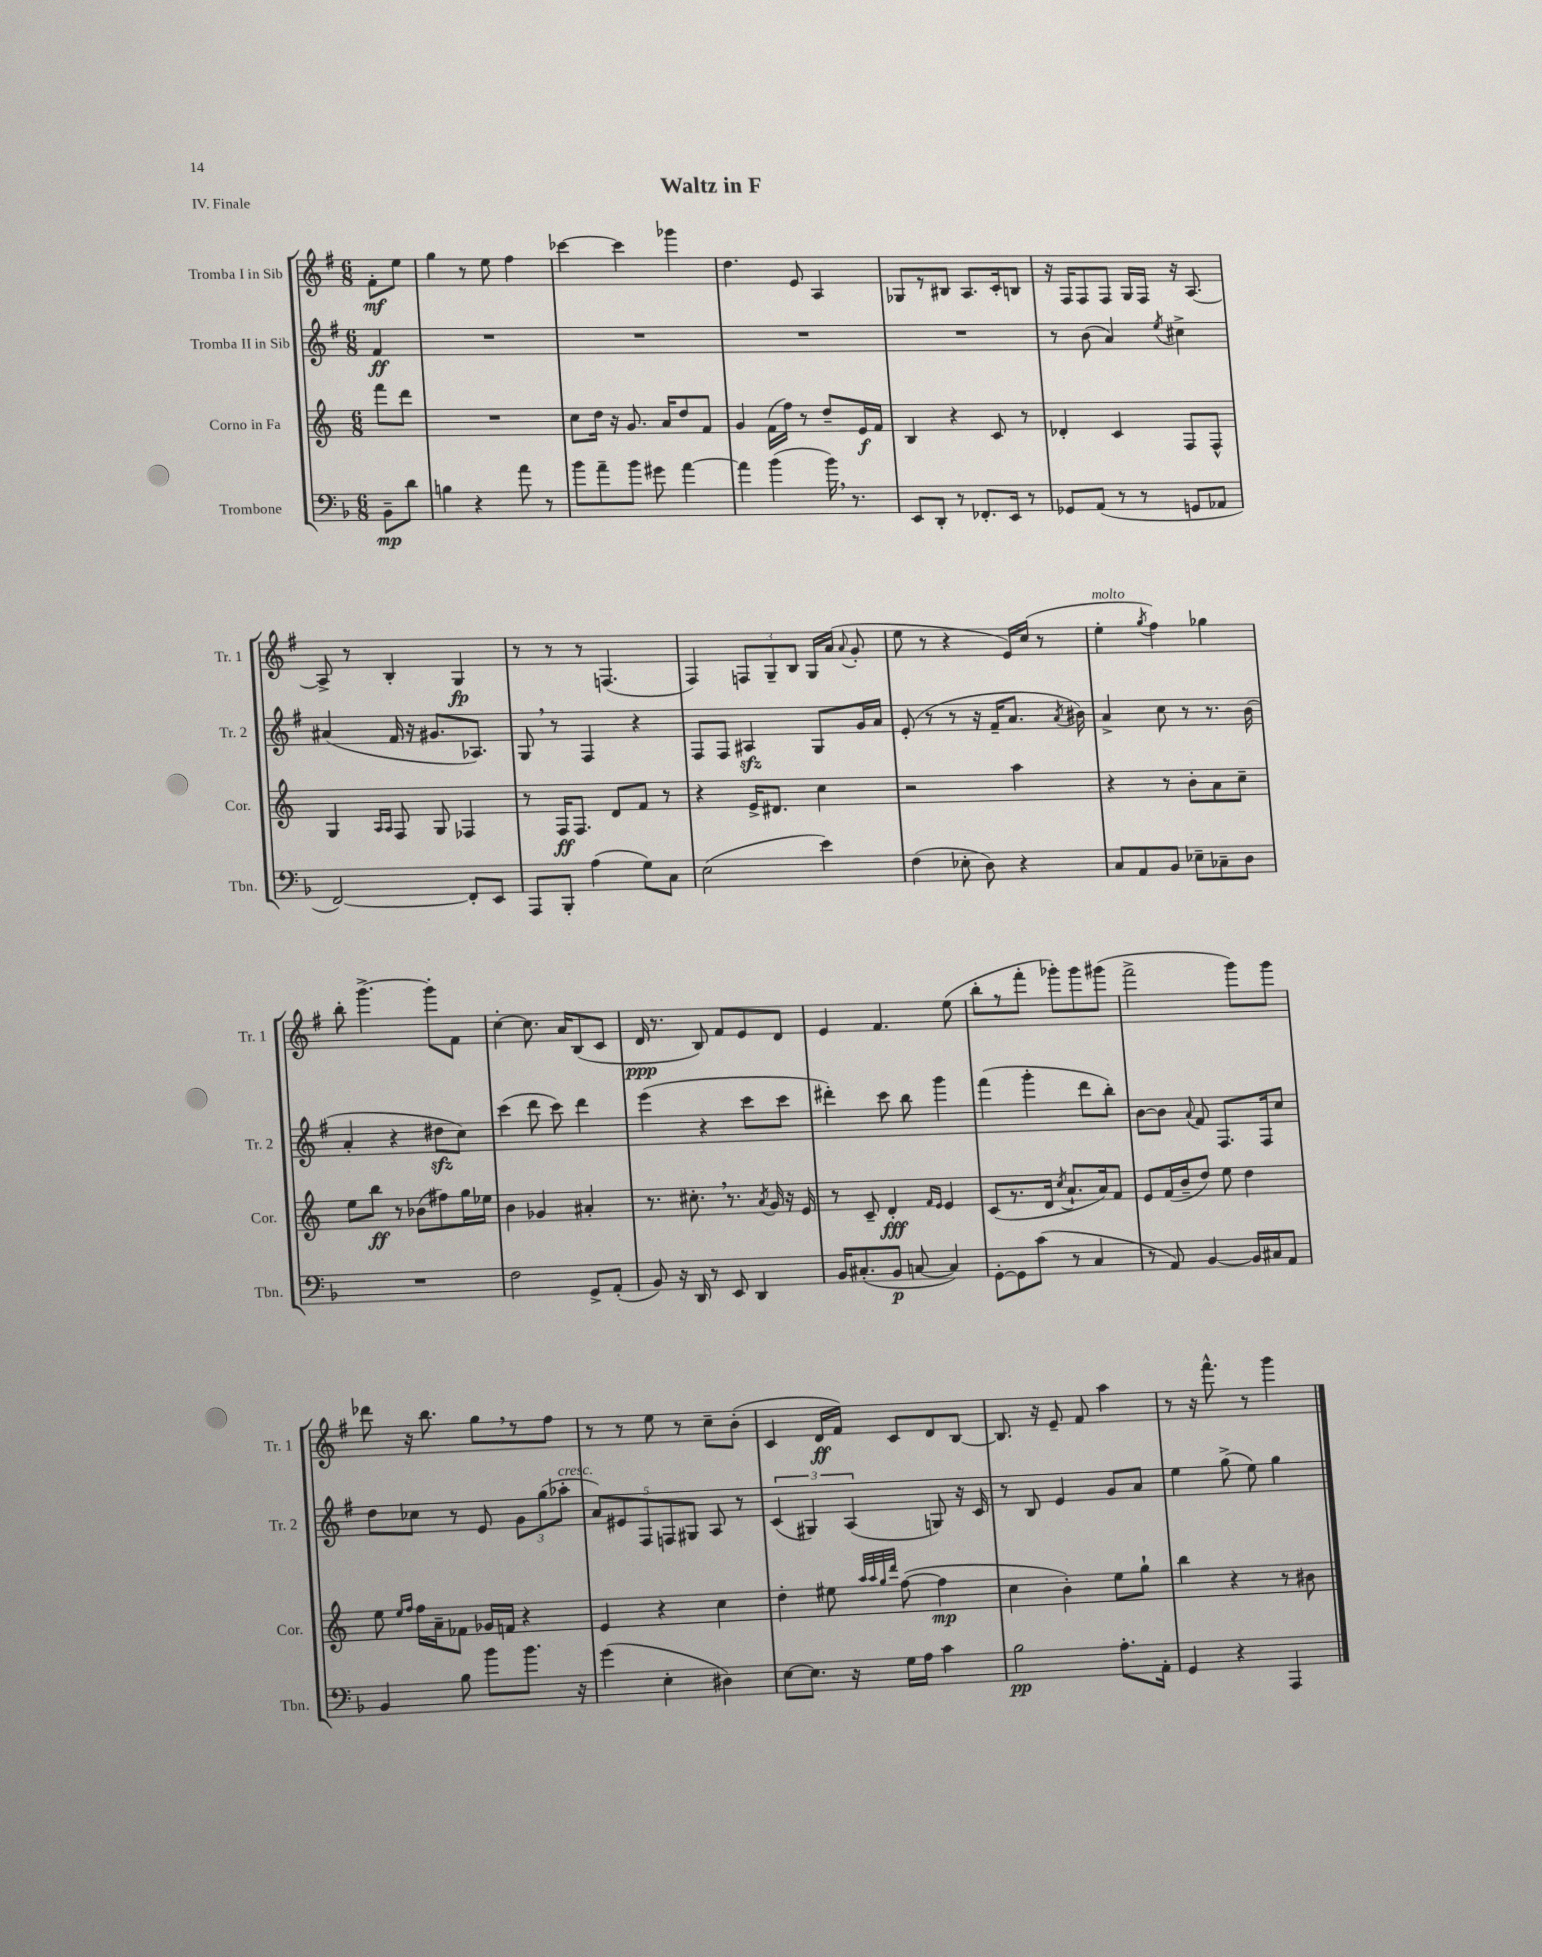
\header { title = "Waltz in F" piece = "IV. Finale" }
<<
\new StaffGroup <<
\new Staff = "s0" \with { instrumentName = "Tromba I in Sib" shortInstrumentName = "Tr. 1" } {
    \clef treble \key g \major \numericTimeSignature \time 6/8 \partial 4
    \autoBeamOff fis'8[-.\mf e''8] |
    g''4 r8 e''8 fis''4 |
    ces'''4~ ces'''4 ges'''4 |
    d''4. e'8 a4 |
    ges8[ r8 bis8] a8.[ c'16-. b8] |
    r16 fis16[ fis8 fis8] g16[ fis16] r16 a8.~ |
    a8-> r8 b4-. g4\fp |
    r8 r8 r8 f4.( |
    fis4) \tuplet 3/2 { f8[ g8-- b8] } g16[ a'16]( \appoggiatura { a'8 } g'8-. |
    e''8 r8 r4 e'16[) c''16]( r8 |
    e''4-.^\markup { \italic "molto" } \acciaccatura { g''8 } fis''4) ges''4 |
    b''8-. g'''4.~-> g'''8[-. fis'8] |
    c''4~-. c''8. a'16[ b8( c'8] |
    d'16\ppp r8. b8) fis'8[ e'8 d'8] |
    e'4 fis'4. e''8( |
    b''8[-. r8 fis'''8]-. ges'''8[-.) ges'''8 gis'''8]( |
    fis'''2-> g'''8[) g'''8] |
    des'''8 r16 b''8. g''8[ \breathe r8 fis''8] |
    r8 r8 e''8 r8 c''8[-- b'8]-.( |
    c'4 d'16[\ff fis'16]) c'8[ d'8 b8]~ |
    b8. r16 e'8-- fis'8 a''4 |
    r8 r16 fis'''8.-^ r8 g'''4 \bar "|." |
}
\new Staff = "s1" \with { instrumentName = "Tromba II in Sib" shortInstrumentName = "Tr. 2" } {
    \clef treble \key g \major \numericTimeSignature \time 6/8 \partial 4
    \autoBeamOff fis'4\ff |
    R2. |
    R2. |
    R2. |
    R2. |
    r8 b'8( a'4) \acciaccatura { e''8 } cis''4-> |
    ais'4( fis'16 r16 gis'8.[ aes8.]) |
    g8 \breathe r8 fis4 r4 |
    fis8[ fis8] ais4\sfz g8[ g'16 a'16] |
    e'8-.( r8 r8 r16 fis'16[-- a'8.] \acciaccatura { a'8 } bis'16) |
    a'4-> c''8 r8 r8. b'16( |
    a'4-. r4 dis''8[\sfz c''8]) |
    c'''4( d'''8 c'''8) d'''4 |
    e'''4( r4 c'''8[ c'''8] |
    dis'''4-.) c'''8 b''8 g'''4 |
    fis'''4( g'''4-. d'''8[ b''8]-.) |
    b'8[~ b'8] \appoggiatura { a'8 } fis'8 fis8.[ fis16 c''8] |
    d''8[ ces''8] r8 e'8 \tuplet 3/2 { g'8[ g''8( aes''8]-.^\markup { \italic "cresc." } } |
    \tuplet 5/4 { a'8[) eis'8 fis8 f8 gis8] } a8 r8 |
    \tuplet 3/2 { c'4( gis4) a4( } g8) r16 c'16 |
    r8 b8 e'4 g'8[ a'8] |
    e''4 g''8->( e''8) g''4 \bar "|." |
}
\new Staff = "s2" \with { instrumentName = "Corno in Fa" shortInstrumentName = "Cor." } {
    \clef treble \key c \major \numericTimeSignature \time 6/8 \partial 4
    \autoBeamOff f'''8[ d'''8] |
    R2. |
    c''8[ d''16] r16 g'8. a'16[ d''8 f'8] |
    g'4 f'16[( f''16]) r8 d''8[-- e'16\f f'16] |
    b4 r4 c'8 r8 |
    des'4-. c'4 f8[ f8]-^ |
    g4 \grace { a16[ a16] } f8 g8 fes4 |
    r8 f16[\ff f8.] d'8[ f'8] r8 |
    r4 e'16[-> dis'8.] c''4 |
    r2 a''4 |
    r4 r8 b'8[-. a'8 c''8]-- |
    e''8[ b''8]\ff r8 bes'8[( fis''8) g''16 ees''16] |
    b'4 ges'4 ais'4-. |
    r8. cis''8.-. \breathe r8. \acciaccatura { a'8 } g'16 r16 e'16 |
    r8 c'8-- d'4-.\fff \grace { f'16[ e'16] } e'4 |
    c'8[( r8. d'16] \acciaccatura { c''8 } a'8.[-! a'16) f'8] |
    e'8[ f'16( b'16-- d''8]) e''8 d''4 |
    e''8 \grace { e''16[ f''16] } f''16[ a'16-- fes'8] ges'16[ f'16] r4 |
    e'4 r4 c''4 |
    d''4-. eis''8 \grace { a''32[ a''32 g''32 d'''32] } f''8~( f''4\mp |
    c''4 b'4-.) e''8[ g''8]-! |
    b''4 r4 r8 bis'8 \bar "|." |
}
\new Staff = "s3" \with { instrumentName = "Trombone" shortInstrumentName = "Tbn." } {
    \clef bass \key f \major \numericTimeSignature \time 6/8 \partial 4
    \autoBeamOff bes,8[--\mp d'8] |
    b4 r4 a'8 r8 |
    bes'8[ a'8-- bes'8] gis'8 a'4~ |
    a'4 bes'4( bes'16) \breathe r8. |
    e,8[ d,8]-. r8 fes,8.[-. e,16] r8 |
    ges,8[ a,8]( r8 r8 g,8[ aes,8] |
    f,2~) f,8[-. e,8] |
    a,,8[ bes,,8]-. a4( g8[) c8] |
    e2( e'4) |
    f4( ees8-. d8) r4 |
    c8[ a,8 bes,8] ees8[-- ces8-- d8] |
    R2. |
    f2 g,8[-> a,8]-.( |
    bes,8) r16 d,16 r8 e,8 d,4 |
    bes,16[ cis8.-.( bes,8]\p c8~ c4) |
    g,8[~-. g,8 c'8]( r8 c4 |
    r8 a,8) bes,4~ bes,16[ cis16 a,8] |
    bes,4 bes8 bes'8[ bes'8.] r16 |
    g'4( e4-. dis4) |
    e8[~ e8.] r16 g16[ a16] c'4 |
    bes2\pp a8.[-. a,16]-. |
    g,4 r4 a,,4 \bar "|." |
}
>>
>>
\layout { \context { \Score \remove "Bar_number_engraver" } }
